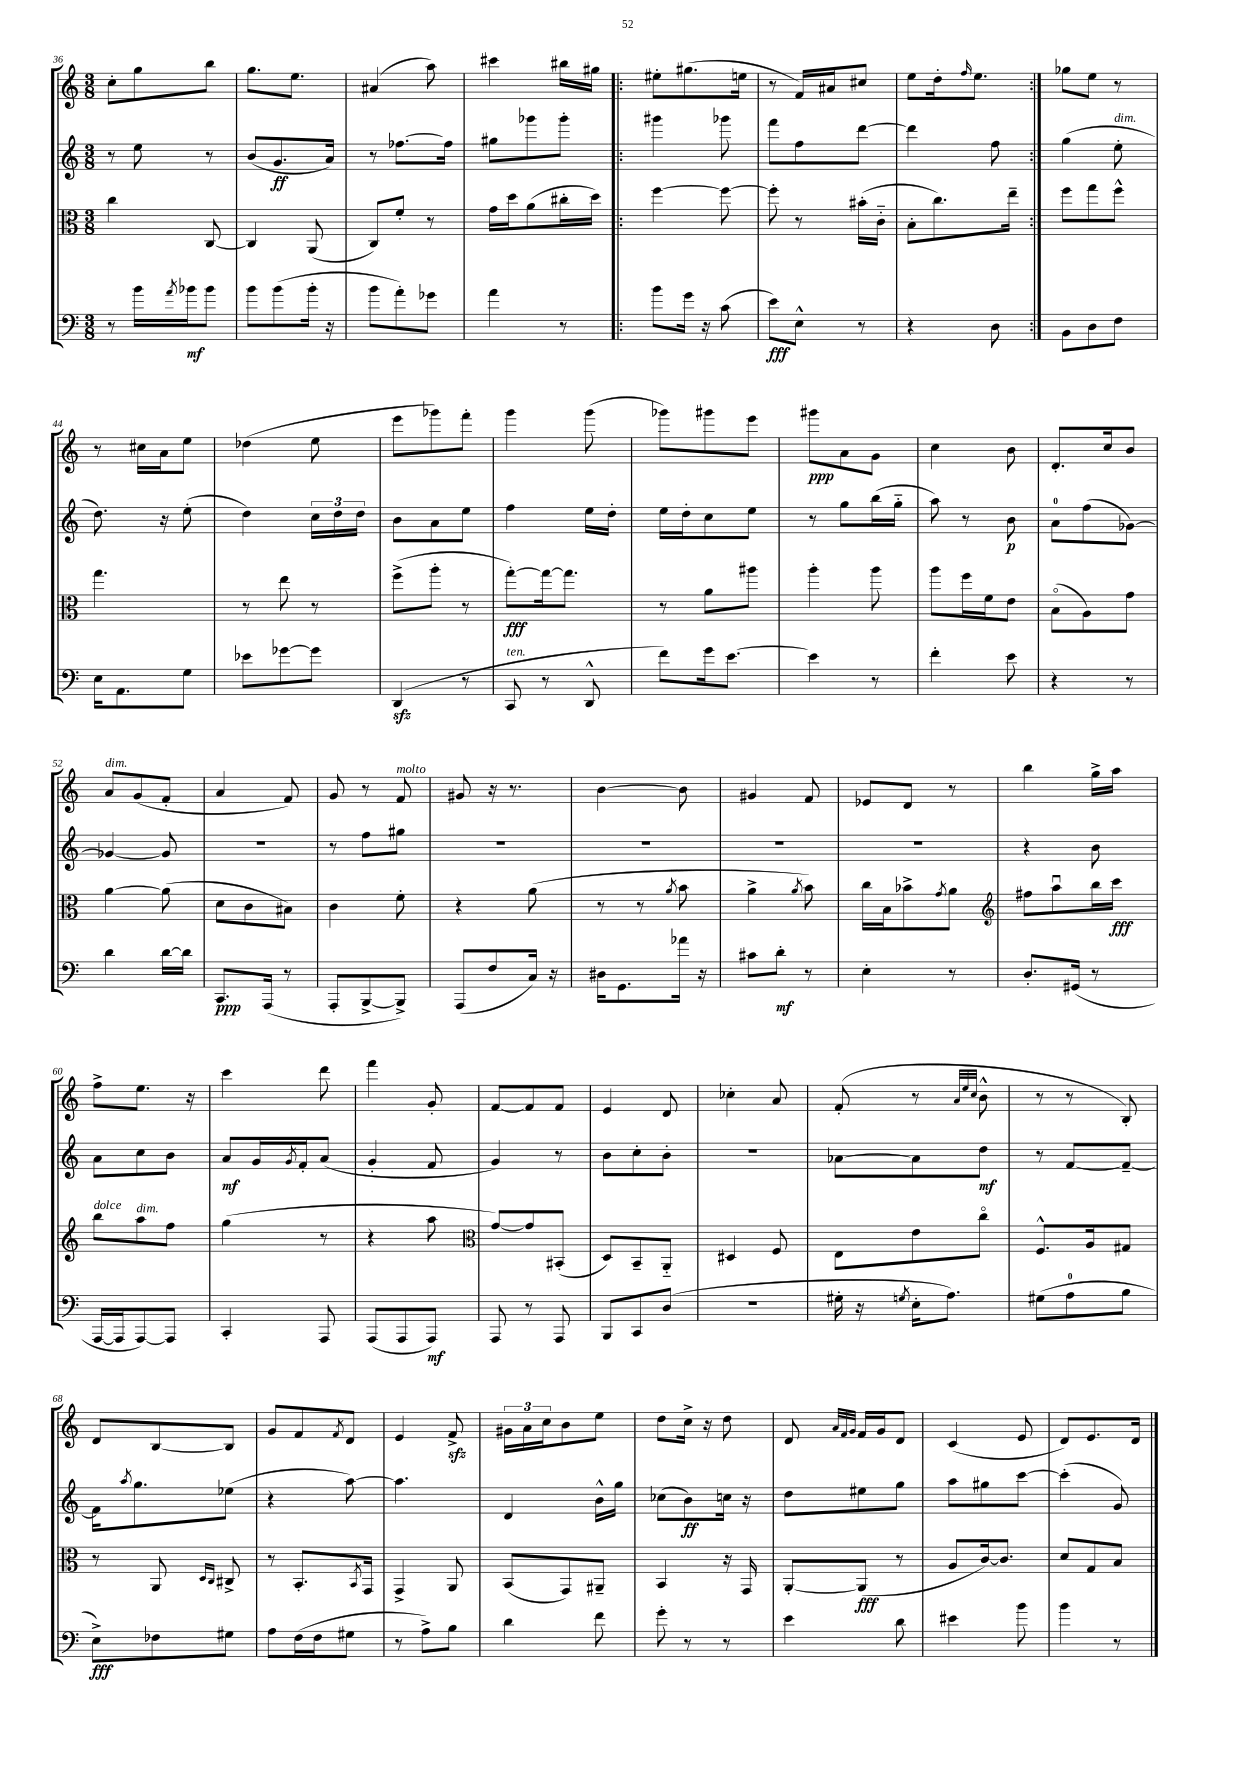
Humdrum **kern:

**kern	**kern	**kern	**kern
*staff4	*staff3	*staff2	*staff1
*clefF4	*clefC3	*clefG2	*clefG2
*k[]	*k[]	*k[]	*k[]
*M3/8	*M3/8	*M3/8	*M3/8
8r	4cc	8r	8cc'
16b	.	8ee	8gg
8qa	.	.	.
16b-	.	.	.
8b-	[8C	8r	8bb
=	=	=	=
8b	4C]	(8b	8.gg
(8b	.	8.g	.
.	.	.	8.ee
16b'	(8AA	.	.
16r	.	16a)	.
=	=	=	=
8b	8C)	8r	(4a#
8a')	8f'	[8.ff-	.
8g-	8r	.	8aa)
.	.	16ff-]	.
=	=	=	=
4a	16g	8gg#	4ccc#
.	16dd	.	.
.	(8a	8ggg-	.
8r	16cc#'	8ggg-'	16bb#
.	16dd)	.	16gg#
=!|:	=!|:	=!|:	=!|:
8b	[4ff	4ggg#	8ee#'
16g	.	.	(8.gg#
16r	.	.	.
(8c	8ff_	8ggg-	.
.	.	.	16ee
=	=	=	=
8e)	8ff']	8fff	8r
8E^^	8r	8ff	16f)
.	.	.	16a#
8r	(16b#'	[8ddd	8cc#
.	16c'~	.	.
=	=	=	=
4r	8B'	4ddd]	8ee
.	8.cc)	.	16dd'
.	.	.	16qqff
.	.	.	8.ee
8D	.	8ff	.
.	16ee~	.	.
=:|!	=:|!	=:|!	=:|!
8BB	8ff	(4gg	8gg-
8D	8gg	.	8ee
8F	8ff^^	8ee'	8r
=	=	=	=
16E	4.gg	8.dd)	8r
8.AA	.	.	.
.	.	.	16cc#
.	.	16r	16a
8G	.	(8ee'	8ee
=	=	=	=
8e-	8r	4dd)	(4dd-
[8g-	8ee	.	.
8g-]	8r	24cc	8ee
.	.	24dd	.
.	.	24dd	.
=	=	=	=
(4DD	(8ff^	8b	8eee
.	8aa'	8a	8ggg-)
8r	8r	8ee	8fff'
=	=	=	=
8CC	[8gg')	4ff	4ggg
8r	16gg_	.	.
.	8.gg]	.	.
8DD^^	.	16ee	(8ggg
.	.	16dd'	.
=	=	=	=
8f)	8r	16ee	8ggg-)
.	.	16dd'	.
16g	8a	8cc	8ggg#
[8.e	.	.	.
.	8aa#	8ee	8eee
=	=	=	=
4e]	4aa'	8r	8ggg#
.	.	8gg	8a
8r	8aa	(16bb	8g
.	.	16gg'~	.
=	=	=	=
4f'	8aa	8aa)	4cc
.	16ff	8r	.
.	16f	.	.
8e	8e	8b	8b
=	=	=	=
4r	(8Bo	8a	8.d'
.	8A)	(8ff	.
.	.	.	16cc
8r	8g	[8g-)	8b
=	=	=	=
4d	[4a	4g-_	8a
.	.	.	(8g
[16d	(8a]	8g-]	8f'
16d]	.	.	.
=	=	=	=
8.CC	8d	4.r	4a
.	8c	.	.
(16AAA	.	.	.
8r	8B#)	.	8f)
=	=	=	=
8AAA'	4c	8r	8g
[8BBB^	.	8ff	8r
8BBB^])	8f'	8gg#	8f
=	=	=	=
(8AAA	4r	4.r	8g#
8F	.	.	16r
.	.	.	8.r
16C)	(8a	.	.
16r	.	.	.
=	=	=	=
16D#	8r	4.r	[4b
8.GG	.	.	.
.	8r	.	.
.	8qa	.	.
16a-	8b	.	8b]
16r	.	.	.
=	=	=	=
8c#	4a^	4.r	4g#
8d'	.	.	.
.	8qa	.	.
8r	8b)	.	8f
=	=	=	=
4E'	16cc	4.r	8e-
.	16B	.	.
.	8b-^	.	8d
.	8qg	.	.
8r	8a	.	8r
=	=	=	=
*	*clefG2	*	*
8.D'	8ff#	4r	4bb
.	8aau	.	.
(16GG#	.	.	.
8r	16bb	8b	16gg^
.	16ccc	.	16aa
=	=	=	=
[16AAA	8bb	8a	8ff^
16AAA]	.	.	.
[8AAA)	8aa	8cc	8.ee
8AAA]	8ff	8b	.
.	.	.	16r
=	=	=	=
4CC'	(4gg	8a	4ccc
.	.	16g	.
.	.	8qg	.
.	.	16f'	.
8AAA	8r	(8a	8ddd
=	=	=	=
(8AAA	4r	4g'	4fff
8AAA	.	.	.
8AAA)	8aa	8f	8g'
=	=	=	=
*	*clefC3	*	*
8AAA	[8g)	4g)	[8f
8r	8g]	.	8f]
8AAA	(8BB#'	8r	8f
=	=	=	=
8BBB	8D)	8b	4e
8CC	8BB~	8cc'	.
(8D	8AA'~	8b'	8d
=	=	=	=
4.r	4D#	4.r	4cc-'
.	8F	.	8a
=	=	=	=
16G#'	8E	[8a-	(8f'
16r	.	.	.
8qG	.	.	.
16E'	8e	8a-]	8r
8.A)	.	.	.
.	.	.	32qqa
.	.	.	32qqee
.	.	.	32qqcc
.	8cco	8dd	8b^^
=	=	=	=
(8G#	8.F^^	8r	8r
8A	.	[8f	8r
.	16A	.	.
8B	8G#	8f~_	8B')
=	=	=	=
8E^)	8r	16f]	8d
.	.	8qaa	.
.	.	8.gg	.
8F-	8AA	.	[8B
.	16qqD	.	.
.	16qqC	.	.
8G#	8C#^	(8ee-	8B]
=	=	=	=
8A	8r	4r	8g
(16F	8.BB'	.	8f
16F	.	.	.
.	.	.	8qf
8G#	.	[8aa)	8d
.	8qBB	.	.
.	16GG	.	.
=	=	=	=
8r	4GG^	4.aa]	4e
8A^)	.	.	.
8B	8AA	.	8f^
=	=	=	=
4d	(8BB	4d	24g#
.	.	.	24a
.	.	.	24cc
.	8GG)	.	8b
8f	8AA#~	16b^^	8ee
.	.	16gg	.
=	=	=	=
8g'	4BB	(8cc-	8dd
8r	.	8b)	16cc^
.	.	.	16r
8r	16r	16cc	8dd
.	16GG	16r	.
=	=	=	=
4e	[8AA'	8dd	8d
.	.	.	32qqa
.	.	.	32qqf
.	.	.	32qqg
.	(8AA]	8ee#	16f
.	.	.	16g
8d	8r	8gg	8d
=	=	=	=
4e#	8A	8aa	(4c
.	[16c)	8gg#	.
.	8.c]	.	.
8b	.	[8ccc	8e
=	=	=	=
4b	8d	(4ccc']	8d)
.	8G	.	8.e
8r	8B	8g)	.
.	.	.	16d
==	==	==	==
*-	*-	*-	*-
